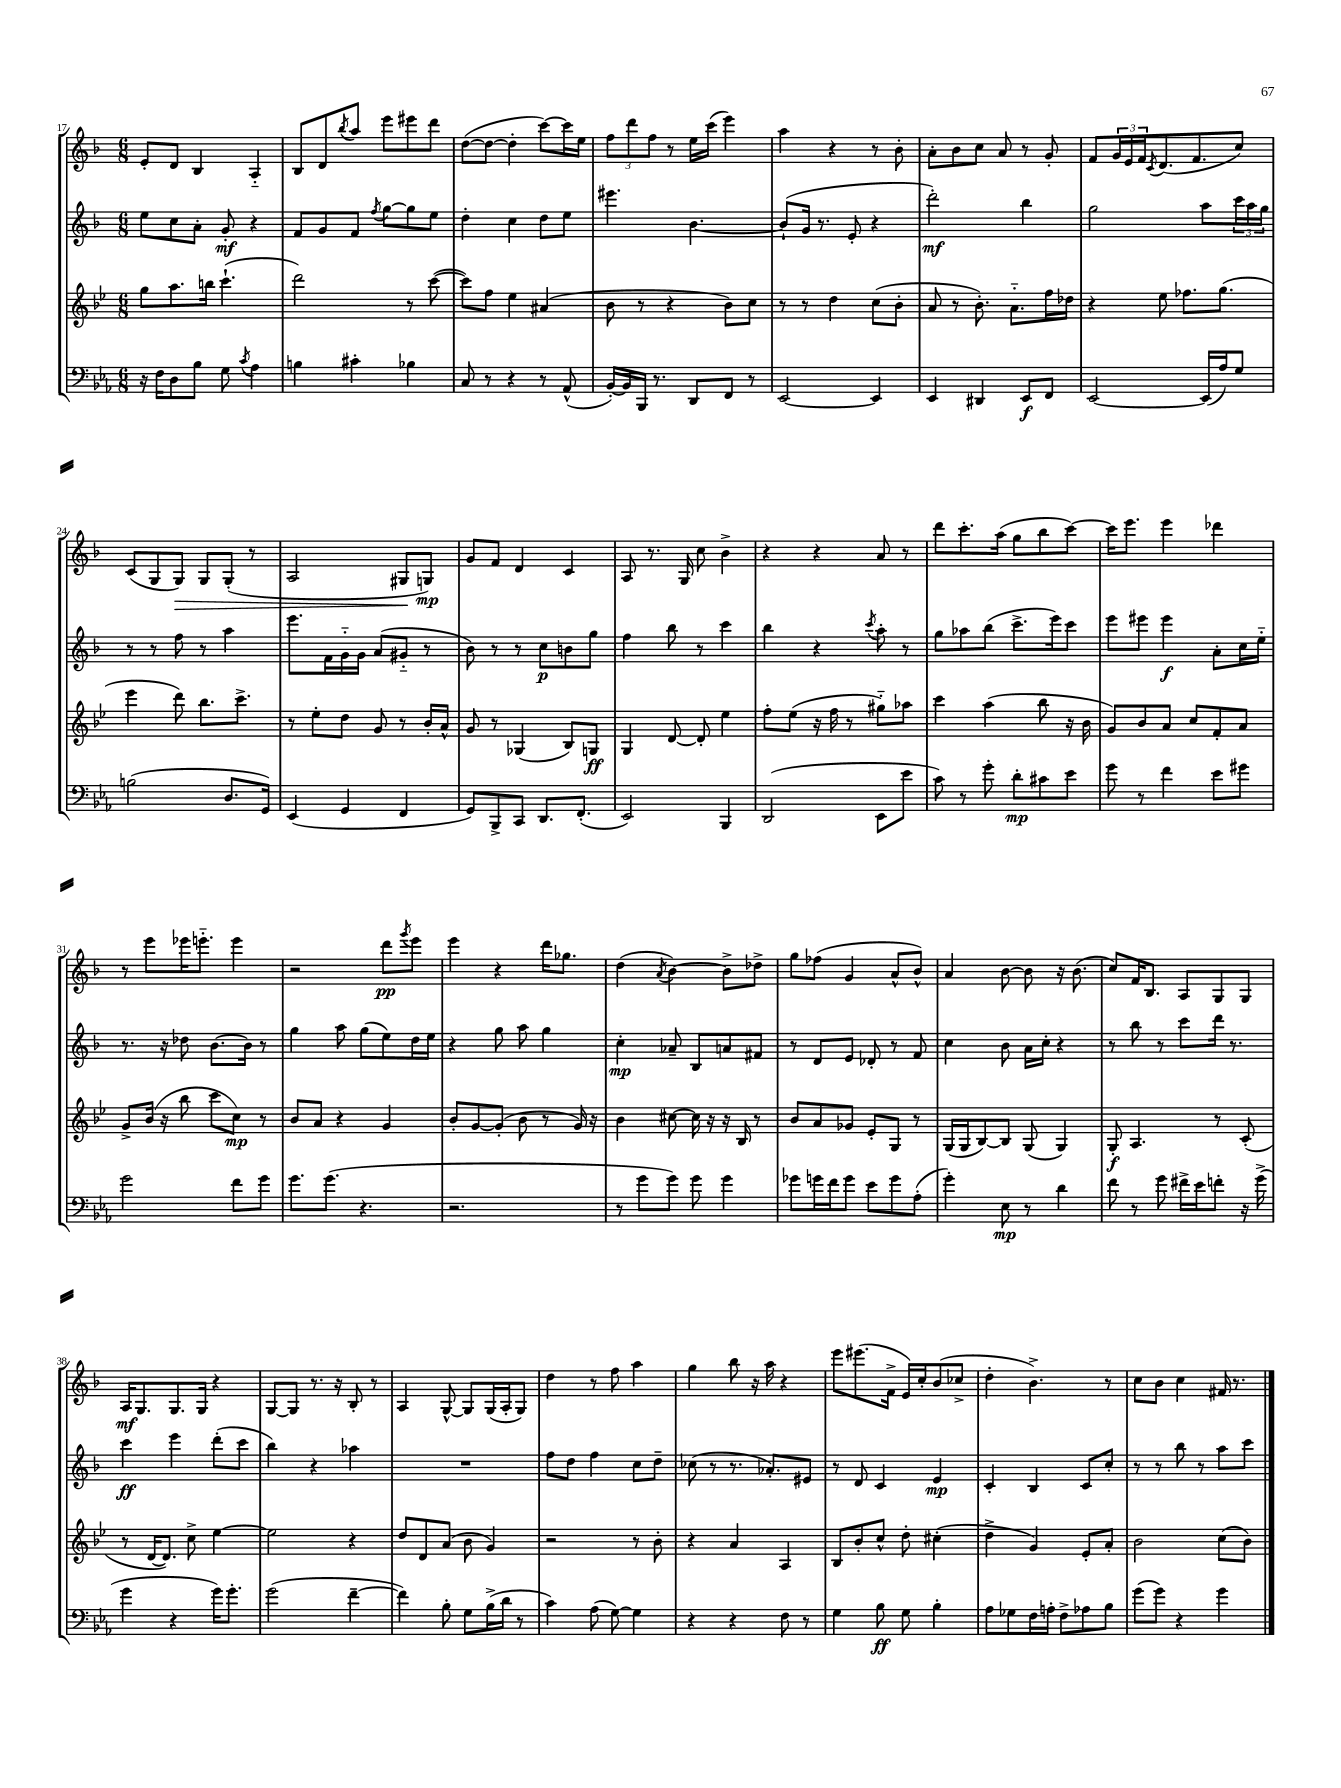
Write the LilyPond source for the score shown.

<<
\new StaffGroup <<
\new Staff = "s0" {
    \clef treble \key f \major \numericTimeSignature \time 6/8
    e'8-. d'8 bes4 a4-_ |
    bes8 d'8 \acciaccatura { bes''8 } a''8 e'''8 eis'''8 d'''8 |
    d''8~( d''8~ d''4-. c'''8~) c'''16 e''16 |
    \tuplet 3/2 { f''8 d'''8 f''8 } r8 e''16 c'''16( e'''4) |
    a''4 r4 r8 bes'8-. |
    a'8-. bes'8 c''8 a'8 r8 g'8-. |
    f'8 \tuplet 3/2 { g'16 e'16 f'16 } \acciaccatura { c'8 } d'8.( f'8. c''8) |
    c'8( g8 g8\>) g8 g8-.( r8 |
    a2 gis8\! g8\mp) |
    g'8 f'8 d'4 c'4 |
    a8 r8. g16 c''8 bes'4-> |
    r4 r4 a'8 r8 |
    d'''8 c'''8.-. a''16( g''8 bes''8 c'''8~) |
    c'''16 e'''8. e'''4 des'''4 |
    r8 e'''8 ees'''16 e'''8.-_ e'''4 |
    r2 d'''8\pp \acciaccatura { g'''8 } e'''8 |
    e'''4 r4 d'''16 ges''8. |
    d''4( \acciaccatura { a'8 } bes'4~) bes'8-> des''8-> |
    g''8 fes''8( g'4 a'8-^ bes'8-^) |
    a'4 bes'8~ bes'8 r16 bes'8.( |
    c''8) f'16 bes8. a8 g8 g8 |
    a16\mf g8. g8. g16 r4 |
    g8~ g8 r8. r16 bes8-. r8 |
    a4 g8~-^ g8 g16( a16-. g8) |
    d''4 r8 f''8 a''4 |
    g''4 bes''8 r16 a''16 r4 |
    e'''8 eis'''8.( f'16-> e'16) c''16-. bes'8( ces''8-> |
    d''4-. bes'4.->) r8 |
    c''8 bes'8 c''4 fis'16 r8. \bar "|." |
}
\new Staff = "s1" {
    \clef treble \key f \major \numericTimeSignature \time 6/8
    e''8 c''8 a'8-. g'8-.\mf r4 |
    f'8 g'8 f'8 \acciaccatura { f''8 } g''8~ g''8 e''8 |
    d''4-. c''4 d''8 e''8 |
    eis'''4. bes'4.~ |
    bes'8-!( g'16 r8. e'8-. r4 |
    d'''2-.\mf) bes''4 |
    g''2 a''8 \tuplet 3/2 { c'''16 a''16 g''16 } |
    r8 r8 f''8 r8 a''4 |
    e'''8. f'16 g'16-_ g'16 a'8( gis'8-_ r8 |
    bes'8) r8 r8 c''8\p b'8 g''8 |
    f''4 bes''8 r8 c'''4 |
    bes''4 r4 \acciaccatura { c'''8 } a''8-. r8 |
    g''8 aes''8 bes''8( c'''8.-> e'''16) c'''8 |
    e'''8 eis'''8 eis'''4\f a'8-. c''16 e''16-_ |
    r8. r16 des''8 bes'8.~ bes'16 r8 |
    g''4 a''8 g''8( e''8) d''16 e''16 |
    r4 g''8 a''8 g''4 |
    c''4-.\mp aes'8-- bes8 a'8 fis'8 |
    r8 d'8 e'8 des'8-. r8 f'8 |
    c''4 bes'8 a'16 c''16-. r4 |
    r8 bes''8 r8 c'''8 d'''16 r8. |
    c'''4\ff e'''4 d'''8-.( c'''8 |
    bes''4) r4 aes''4 |
    R2. |
    f''8 d''8 f''4 c''8 d''8-- |
    ces''8( r8 r8. aes'8.-.) eis'8 |
    r8 d'8 c'4 e'4\mp |
    c'4-. bes4 c'8 c''8-. |
    r8 r8 bes''8 r8 a''8 c'''8 \bar "|." |
}
\new Staff = "s2" {
    \clef treble \key bes \major \numericTimeSignature \time 6/8
    g''8 a''8. b''16 c'''4.-!( |
    d'''2) r8 c'''8~( |
    c'''8) f''8 ees''4 ais'4( |
    bes'8 r8 r4 bes'8) c''8 |
    r8 r8 d''4 c''8( bes'8-. |
    a'8 r8 bes'8.-.) a'8.-_ f''16 des''16 |
    r4 ees''8 fes''8. g''8.( |
    ees'''4 d'''8) bes''8. c'''8.-> |
    r8 ees''8-. d''8 g'8 r8 bes'16-. a'16-^ |
    g'8 r8 ges4( bes8) g8\ff |
    g4 d'8~ d'8-. ees''4 |
    f''8-. ees''8( r16 f''16 r8 gis''8-_) aes''8 |
    c'''4 a''4( bes''8 r16 bes'16 |
    g'8) bes'8 a'8 c''8 f'8-. a'8 |
    g'8-> bes'16( r16 bes''8 c'''8 c''8\mp) r8 |
    bes'8 a'8 r4 g'4 |
    bes'8-. g'8~ g'8-.( bes'8 r8 g'16) r16 |
    bes'4 cis''8~ cis''16 r16 r16 bes16 r8 |
    bes'8 a'8 ges'8 ees'8-. g8 r8 |
    g16( g16 bes8~) bes8 g8( g4) |
    g8-.\f a4. r8 c'8-.( |
    r8 d'16~ d'8.) c''8-> ees''4~ |
    ees''2 r4 |
    d''8 d'8 a'8( bes'8 g'4) |
    r2 r8 bes'8-. |
    r4 a'4 a4 |
    bes8 bes'8-. c''8-^ d''8-. cis''4-.( |
    d''4-> g'4) ees'8-. a'8-. |
    bes'2 c''8( bes'8) \bar "|." |
}
\new Staff = "s3" {
    \clef bass \key ees \major \numericTimeSignature \time 6/8
    r16 f16 d8 bes8 g8 \acciaccatura { c'8 } aes4 |
    b4 cis'4-. bes4 |
    c8 r8 r4 r8 aes,8-^( |
    bes,16~-.) bes,16 bes,,16 r8. d,8 f,8 r8 |
    ees,2~ ees,4 |
    ees,4 dis,4 ees,8\f f,8 |
    ees,2~ ees,16( aes16) g8 |
    b2( d8. g,16) |
    ees,4( g,4 f,4 |
    g,8) bes,,8-> c,8 d,8. f,8.-.( |
    ees,2) bes,,4 |
    d,2( ees,8 ees'8 |
    c'8) r8 g'8-. d'8-.\mp cis'8 ees'8 |
    g'8 r8 f'4 ees'8 gis'8 |
    g'2 f'8 g'8 |
    g'8. g'8.( r4. |
    r2. |
    r8 g'8 g'8) g'8 g'4 |
    ges'8 g'16 f'16 g'8 ees'8 g'8 aes8-.( |
    g'4-.) ees8\mp r8 d'4 |
    f'8 r8 g'8 fis'16-> ees'16 f'8-. r16 g'16->( |
    g'4 r4 g'16) g'8.-. |
    g'2( f'4~-- |
    f'4) bes8-. g8 bes16->( d'16 r8 |
    c'4) aes8( g8~) g4 |
    r4 r4 f8 r8 |
    g4 bes8\ff g8 bes4-. |
    aes8 ges8 f16 a16-. f8-> aes8 bes8 |
    g'8( g'8) r4 g'4 \bar "|." |
}
>>
>>
\layout { \context { \Score currentBarNumber = #17 } }
